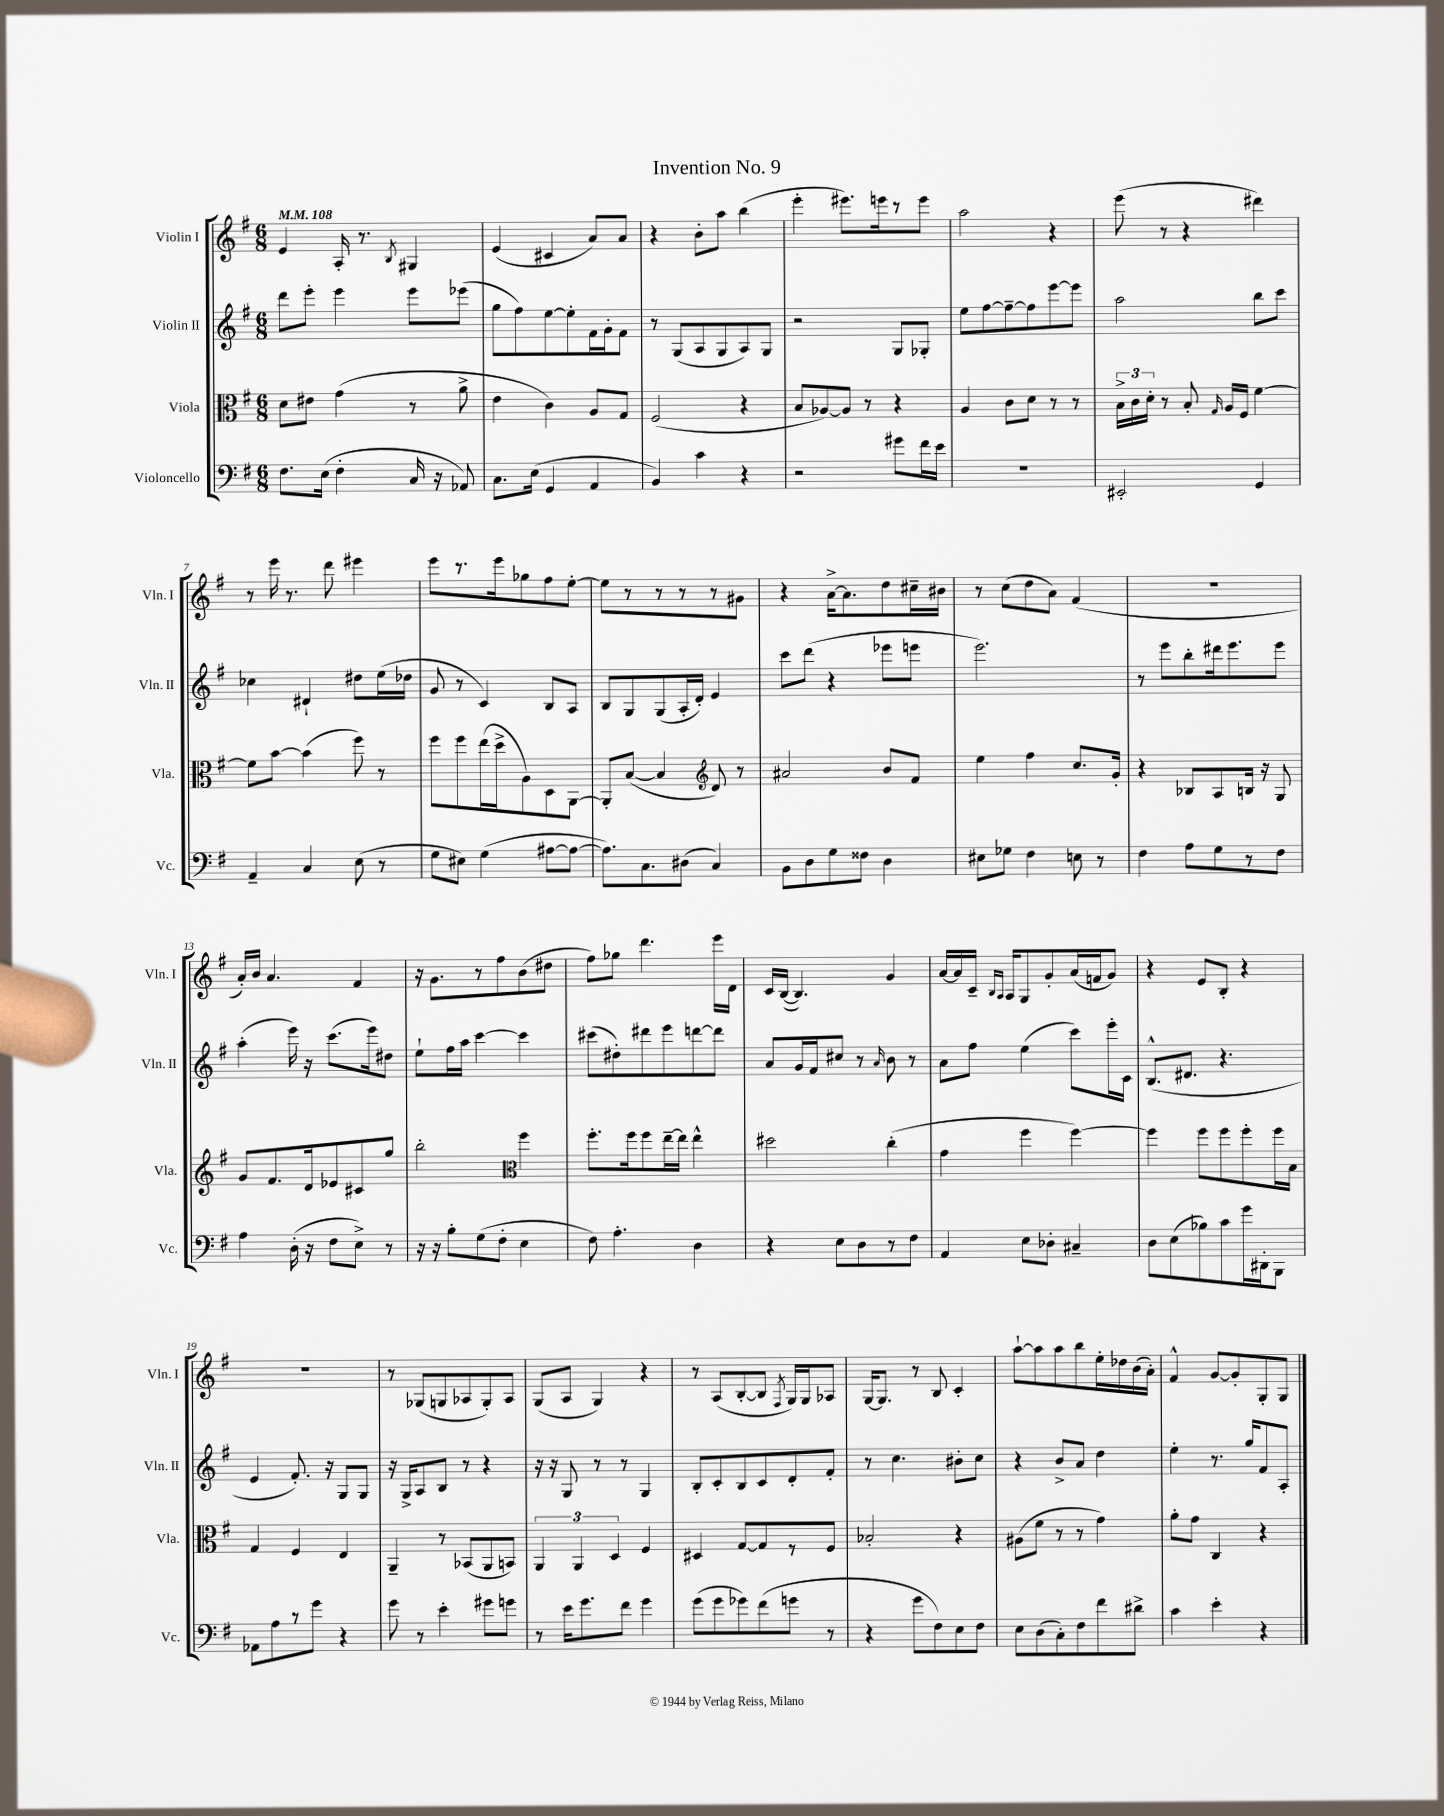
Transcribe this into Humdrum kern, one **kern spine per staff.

**kern	**kern	**kern	**kern
*staff4	*staff3	*staff2	*staff1
*clefF4	*clefC3	*clefG2	*clefG2
*k[f#]	*k[f#]	*k[f#]	*k[f#]
*M6/8	*M6/8	*M6/8	*M6/8
*MM108	*MM108	*MM108	*MM108
8.F#\L	8d\L	8ddd\L	4e/
.	8e#\J	8eee'\J	.
(16E\Jk	.	.	.
4F#'\	(4g\	4eee\	16A'/
.	.	.	8.r
.	.	.	8qB/
16C/	8r	8eee\L	4G#/
16r	.	.	.
8AA-/)	8a^\	(8eee-\J	.
=	=	=	=
8.C\L	4e\	8gg\L	(4e/
.	.	8ff#\)	.
(16E\Jk	.	.	.
4GG/	4c\)	[8ee\	4c#/
.	.	8ee'\]	.
4AA/	8A/L	16f#\L	8a/L)
.	.	16g'\J	.
.	8G/J	8f#\J	8a/J
=	=	=	=
4BB/)	(2F#/	8r	4r
.	.	(8G/L	.
4c\	.	8A/	8b'\L
.	.	8G/	8aa\J
4r	4r	8A/)	(4bb\
.	.	8G/J	.
=	=	=	=
2r	8B/L	2r	4eee'\
.	[8A-/)	.	.
.	8A-/]J	.	8.eee#\L)
.	8r	.	.
.	.	.	16eee\k
8g#\L	4r	8G/L	8r
16f#\L	.	8G-'/J	8eee\J
16e\JJ	.	.	.
=	=	=	=
2.r	4A/	8ee\L	2aa\
.	.	[8ff#\	.
.	8c\L	8ff#~\_	.
.	8d\J	8ff#\]	.
.	8r	[8eee\	4r
.	8r	8eee\]J	.
=	=	=	=
2EE#'/	24B^\LL	2aa\	(8eee\
.	24c\	.	.
.	24d'\JJ	.	.
.	8r	.	8r
.	8B'/	.	4r
.	16qqG/	.	.
.	16A/LL	.	.
.	16F#/JJ	.	.
4GG/	[4f#\	8bb\L	4ddd#\)
.	.	8ccc\J	.
=	=	=	=
4AA~/	8f#\]L	4cc-\	8r
.	[8b\J	.	16eee\
.	.	.	8.r
4C/	(4b\]	4d#`/	.
.	.	.	8ddd\
(8E\	8ff#\)	8dd#\L	4eee#\
8r	8r	(16ee\L	.
.	.	16dd-\JJ	.
=	=	=	=
8G\L	8ff#\L	8g/	8eee\L
8E#\J)	8ff#\	8r	8.r
(4G\	(16ee\L	4c/)	.
.	16dd^\J	.	16eee\k
.	8A\)	.	8gg-\
[8A#\L	8D\	8B/L	8ff#\
8A#\_J	[8AA\J	8A/J	[8ee'\J
=	=	=	=
8.A#\]L)	8AA'/]L	8B/L	8ee\]L
.	([8B/J	8G/	8r
8.C\	.	.	.
.	4B/]	(8G/	8r
(8D#\J	.	16A'/L	8r
.	.	16d'/JJ)	.
*	*clefG2	*	*
4C/)	8d/)	4e/	8r
.	8r	.	8g#\J
=	=	=	=
8BB\L	2a#/	8ccc\L	4r
8D\	.	(8ddd\J	.
8G\	.	4r	[16a^\LK
.	.	.	8.a\]
8F##\J	.	.	.
4D\	8b/L	8eee-\L	8dd\
.	8f#/J	8eee\J	16cc#~\L
.	.	.	16b#\JJ
=	=	=	=
8E#\L	4ee\	2.eee\)	8r
8G-\J	.	.	(8cc\L
4F#\	4ff#\	.	8dd\
.	.	.	8a\J)
8E\	8.cc/L	.	(4f#/
8r	.	.	.
.	16g'/Jk	.	.
=	=	=	=
4F#\	4r	8r	2.r
.	.	8eee\L	.
8A\L	8B-/L	8bb'\	.
8G\	8A/	16ddd#\k	.
.	.	8.eee\	.
8r	16B/Jk	.	.
.	16r	.	.
8F#\J	8G/	8eee\J	.
=	=	=	=
4A\	8g/L	(4aa'\	16a'/LL)
.	.	.	16b/JJ
.	8.f#/	.	4.a/
(16D'\	.	16eee\)	.
16r	16d/k	16r	.
8F#\L	8e-/	(8.ccc\L	.
8E^\J)	8c#/	.	4f#/
.	.	16eee\k)	.
8r	8gg/J	8dd#\J	.
=	=	=	=
16r	2bb'\	8ee`\L	16r
16r	.	.	8.g\L
8B'\L	.	16ff#\L	.
.	.	16aa\JJ	.
(8G\	.	[4ccc\	8r
8F#'\J	.	.	8ff#\
*	*clefC3	*	*
4E\	4ff#\	4ccc\]	(8b\
.	.	.	8dd#\J
=	=	=	=
8F#\)	8.ff#'\L	(8ccc#\L	8ff#\L)
4.A'\	.	8dd#'\)	8gg-\J
.	16ff#\k	.	.
.	8ff#\	8ddd#\	4.ddd\
.	[16ee~\L	8eee\	.
.	16ee\]JJ	.	.
4D\	4ee^^\	[8ddd\	.
.	.	8ddd\]J	16eee\LL
.	.	.	16d\JJ
=	=	=	=
4r	2dd#\	8a/L	16c/LL
.	.	.	([16B/JJ
.	.	16g/L	4.B/])
.	.	16f#/J	.
8E\L	.	8cc#/J	.
8D\	.	8r	.
.	.	16qqa/	.
8r	(4cc'\	8b\	4g/
8F#\J	.	8r	.
=	=	=	=
4AA/	4g\	8a\L	[16a/LL
.	.	.	16a/]
.	.	8ff#\J	16c~/JJ
.	.	.	16qqB/LL
.	.	.	16qqA/JJ
.	.	.	16A/LK
8E\L	4ff#\	(4ee\	8G/
8D-'\J	.	.	8g'/
4C#~/	[4ff#\)	8ccc\L)	(16a/L
.	.	.	16f/J
.	.	16eee'\L	8g/J)
.	.	16c\JJ	.
=	=	=	=
8D\L	4ff#\]	(8.B^^/L	4r
(8E\	.	.	.
.	.	8.d#/J	.
8B-\)	8ff#\L	.	8e/L
8c\	8ff#\	4.r	8B'/J
16g\L	8ff#'\	.	4r
16DD#'\J	.	.	.
8BBB\J	16ff#\L	.	.
.	16B\JJ	.	.
=	=	=	=
8AA-\L	4G/	4e/	2.r
8A\	.	.	.
8r	4F#/	8.f#'/)	.
8g\J	.	.	.
.	.	16r	.
4r	4E/	8G/L	.
.	.	8G/J	.
=	=	=	=
8g\	4AA~/	16r	8r
.	.	16G^/LK	.
8r	.	8A/	(8G-/L
4e'\	8r	8B/J	8G/
.	(8BB-/L	8r	8A-/
8g#\L	8AA/	4r	8G'/)
8g\J	8BB/J)	.	8A-/J
=	=	=	=
8r	6AA/	16r	(8G/L
.	.	16r	.
16e\LK	.	8G/	8A/J
.	6AA/	.	.
8.g\	.	.	.
.	.	8r	4G/)
.	6D/	.	.
8f#\J	.	8r	.
4g\	4F#/	4G/	4r
=	=	=	=
(8g\L	4D#/	8B'/L	8r
8g\	.	8c'/	(8A/L
8g-\)	[8G/L	8B/	[8B'/
(8f#\	8G/]	8c/	8B/]J
.	.	.	8qF#/
8g\J	8r	8d'/	16G/LL)
.	.	.	16G/J
8r	8F#/J	8f#'/J	8A-/J
=	=	=	=
4r	2B-'/	8r	[16G/LK
.	.	.	8.G/]J
.	.	4.cc\	.
8g\L	.	.	8r
8F#\)	.	.	8B/
8E\	4r	8b#'\L	4c'/
8F#\J	.	8cc\J	.
=	=	=	=
8E\L	(8A#\L	4r	[8aa`\L
(8D\	8f#\J	.	8aa\]
8C'\)	8r	8b^/L	8aa\
8F#\	8r	8a/J	8bb\
8f#\	4g\)	4dd\	16ee'\L
.	.	.	16dd-\
8d#^\J	.	.	(16b\
.	.	.	16a'\JJ)
=	=	=	=
4c\	8a'\L	4ee'\	4f#^^/
.	8g\J	.	.
4e'\	4C/	8.r	[8g/L
.	.	.	8g'/]
.	.	16gg/LK	.
4r	4r	8f#/	8G'/
.	.	8A'/J	8G/J
==	==	==	==
*-	*-	*-	*-
